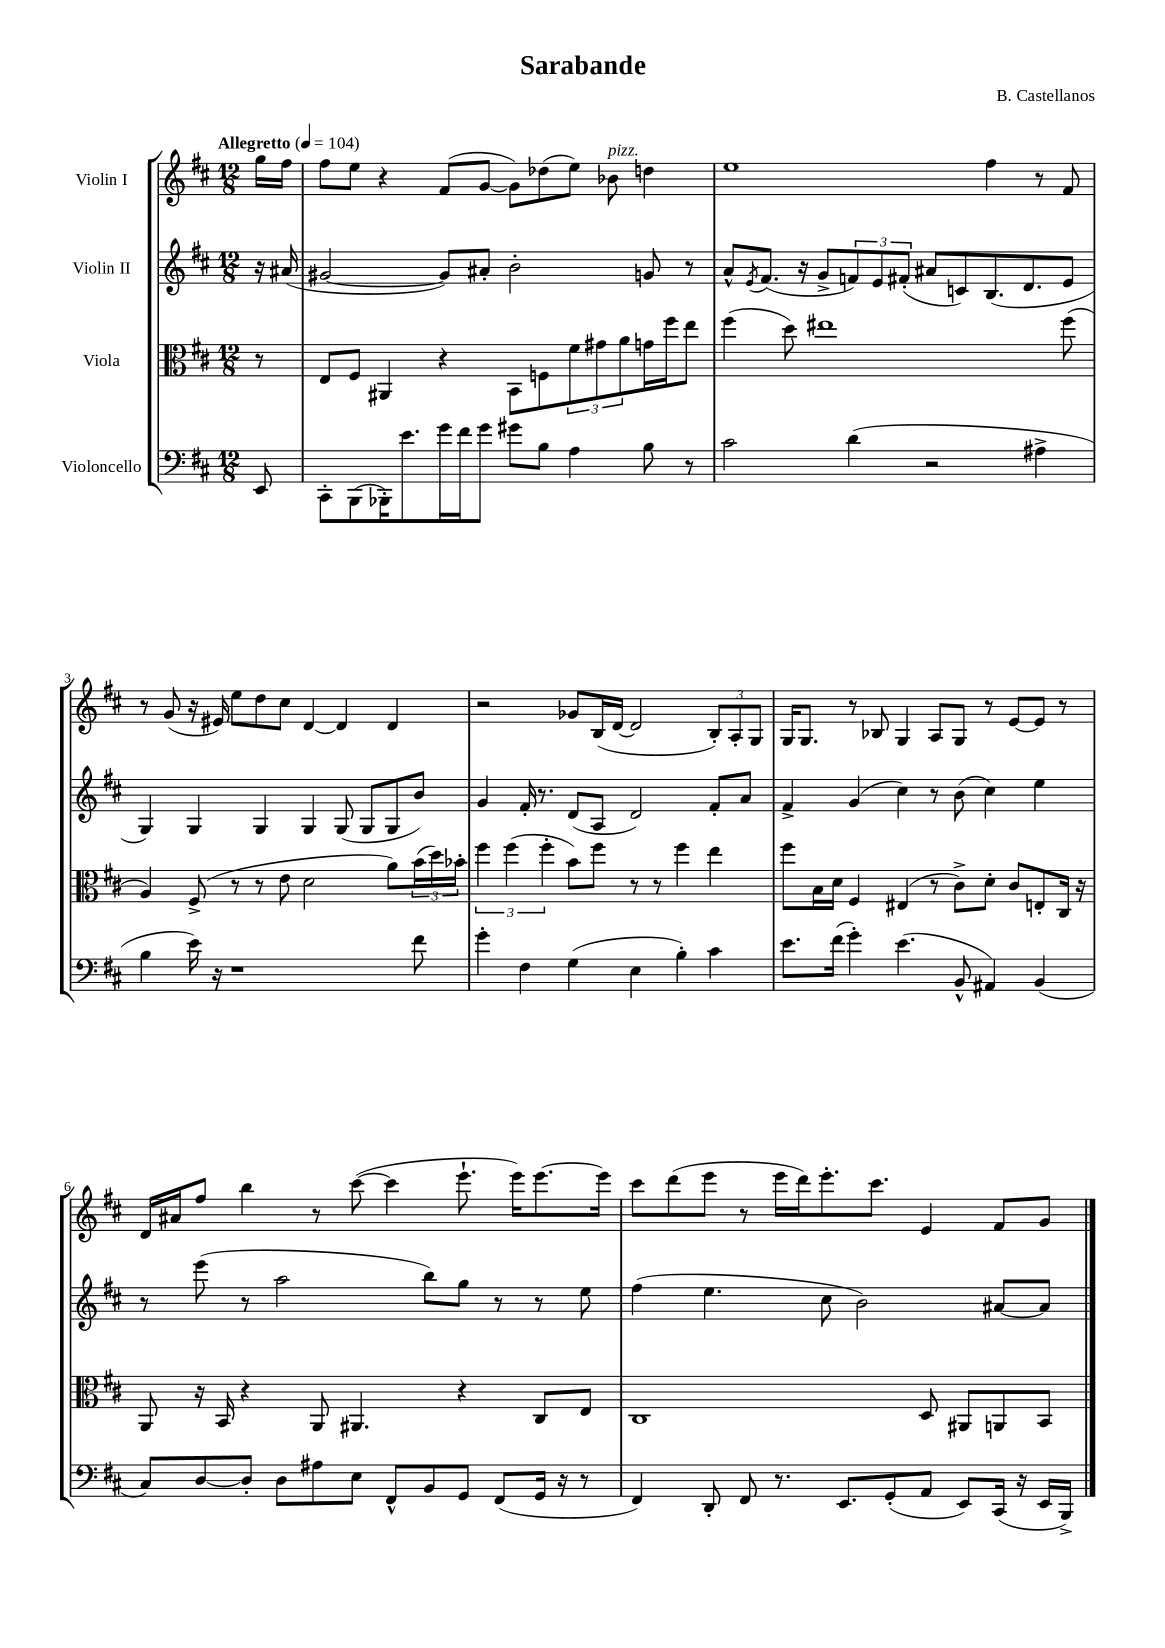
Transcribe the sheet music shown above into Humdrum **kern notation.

**kern	**kern	**kern	**kern
*part4	*part3	*part2	*part1
*staff4	*staff3	*staff2	*staff1
*I"Violoncello	*I"Viola	*I"Violin II	*I"Violin I
*clefF4	*clefC3	*clefG2	*clefG2
*k[f#c#]	*k[f#c#]	*k[f#c#]	*k[f#c#]
*M12/8	*M12/8	*M12/8	*M12/8
*MM104	*MM104	*MM104	*MM104
=	=	=	=
!	!	!	!LO:TX:a:B:t=Allegretto
8EE/	8r	16r	16gg\LL
.	.	(16a#X/	16ff#\JJ
=1	=1	=1	=1
8CC#'\L	8E/L	[2g#X/	8ff#\L
(8BBB\	8F#/J	.	8ee\J
16BBB-X'\K)	4AA#X/	.	4r
8.e\	.	.	.
16g\L	4r	8g#/L])	(8f#/L
16f#\J	.	.	.
8g\J	.	8a#X'/J	[8g/J
8g#X\L	8BB\L	2b'\	8g\L])
8B\J	8Fn\	.	(8dd-X\
4A\	12f#\	.	8ee\J)
.	12g#X\	.	.
!	!	!	!LO:TX:a:i:t=pizz.
.	.	.	8b-X\
.	12a\	.	.
8B\	16gn\L	8gn/	4ddn\
.	16ff#\J	.	.
8r	8ee\J	8r	.
=2	=2	=2	=2
2c#\	(4ff#\	8a^^/L	1ee
.	.	8qe/	.
.	.	(8.f#/J	.
.	8dd\)	.	.
.	.	16r	.
.	1ee#X	8g^/L	.
(4d\	.	12fn/)	.
.	.	12e/	.
.	.	(12f#X'/J	.
2r	.	8a#X/L	.
.	.	8cn/)	.
.	.	(8.B/	4ff#\
.	.	8.d/	.
4A#X^\	.	.	8r
.	(8ff#\	8e/J	8f#/
!!LO:LB:g=z
=3	=3	=3	=3
4B\	4A/)	4G/)	8r
.	.	.	(8g/
16e\)	(8F#^/	4G/	16r
16r	.	.	16e#X/)
1r	8r	.	8ee\L
.	8r	4G/	8dd\
.	8e\	.	8cc#\J
.	2d\	4G/	[4d/
.	.	(8G/	4d/]
.	.	8G/L	.
.	8a\L)	8G/	4d/
8f#\	(24b\L	8b/J)	.
.	24dd\)	.	.
.	24b-X'\JJ	.	.
=4	=4	=4	=4
4g'\	6ff#\	4g/	2r
.	(6ff#\	.	.
4F#\	.	16f#'/	.
.	.	8.r	.
.	6ff#'\	.	.
(4G\	8b\L)	(8d/L	8g-X/L
.	8ff#\J	8A/J	(16B/L
.	.	.	[16d/JJ
4E\	8r	2d/)	2d/]
.	8r	.	.
4B'\)	4ff#\	.	.
4c#\	4ee\	8f#'/L	12B'/L)
.	.	.	12A'/
.	.	8a/J	.
.	.	.	12G/J
=5	=5	=5	=5
8.e\L	8ff#\L	4f#^/	16G/KL
.	.	.	8.G/J
.	16B\L	.	.
(16f#\Jk	16d\JJ	.	.
4g'\)	4F#/	(4g/	8r
.	.	.	8B-X/
(4.e\	(4E#X/	4cc#\)	4G/
.	8r	8r	8A/L
8BB^^/	8c#^\L)	(8b\	8G/J
4AA#X/)	8d'\J	4cc#\)	8r
.	8c#/L	.	[8e/L
(4BB/	8En'/	4ee\	8e/J]
.	16C#/Jk	.	8r
.	16r	.	.
!!LO:LB:g=z
=6	=6	=6	=6
8C#/L)	8AA/	8r	16d/LL
.	.	.	16a#X/J
[8D/	16r	(8eee\	8ff#/J
.	16BB/	.	.
8D'/J]	4r	8r	4bb\
8D\L	.	2aa\	.
8A#X\	8AA/	.	8r
8E\J	4.AA#X/	.	([8ccc#\
8FF#^^/L	.	.	4ccc#\]
8BB/	.	8bb\L)	.
8GG/J	4r	8gg\J	8.eee`\
(8FF#/L	.	8r	.
.	.	.	16eee\KL)
16GG/Jk	8C#/L	8r	[8.eee\
16r	.	.	.
8r	8E/J	8ee\	.
.	.	.	16eee\Jk]
=7	=7	=7	=7
4FF#/)	1C#	(4ff#\	8ccc#\L
.	.	.	(8ddd\
8DD'/	.	4.ee\	8eee\J
8FF#/	.	.	8r
8.r	.	.	16eee\LL
.	.	.	16ddd\J)
.	.	8cc#\	8.eee'\
8.EE/L	.	.	.
.	.	2b\)	.
.	.	.	8.ccc#\J
(8GG'/	.	.	.
8AA/J	8D/	.	4e/
8EE/L)	8AA#X/L	.	.
(16CC#/Jk	8AAn/	[8a#X/L	8f#/L
16r	.	.	.
16EE/LL	8BB/J	8a#/J]	8g/J
16BBB^/JJ)	.	.	.
==	==	==	==
*-	*-	*-	*-
